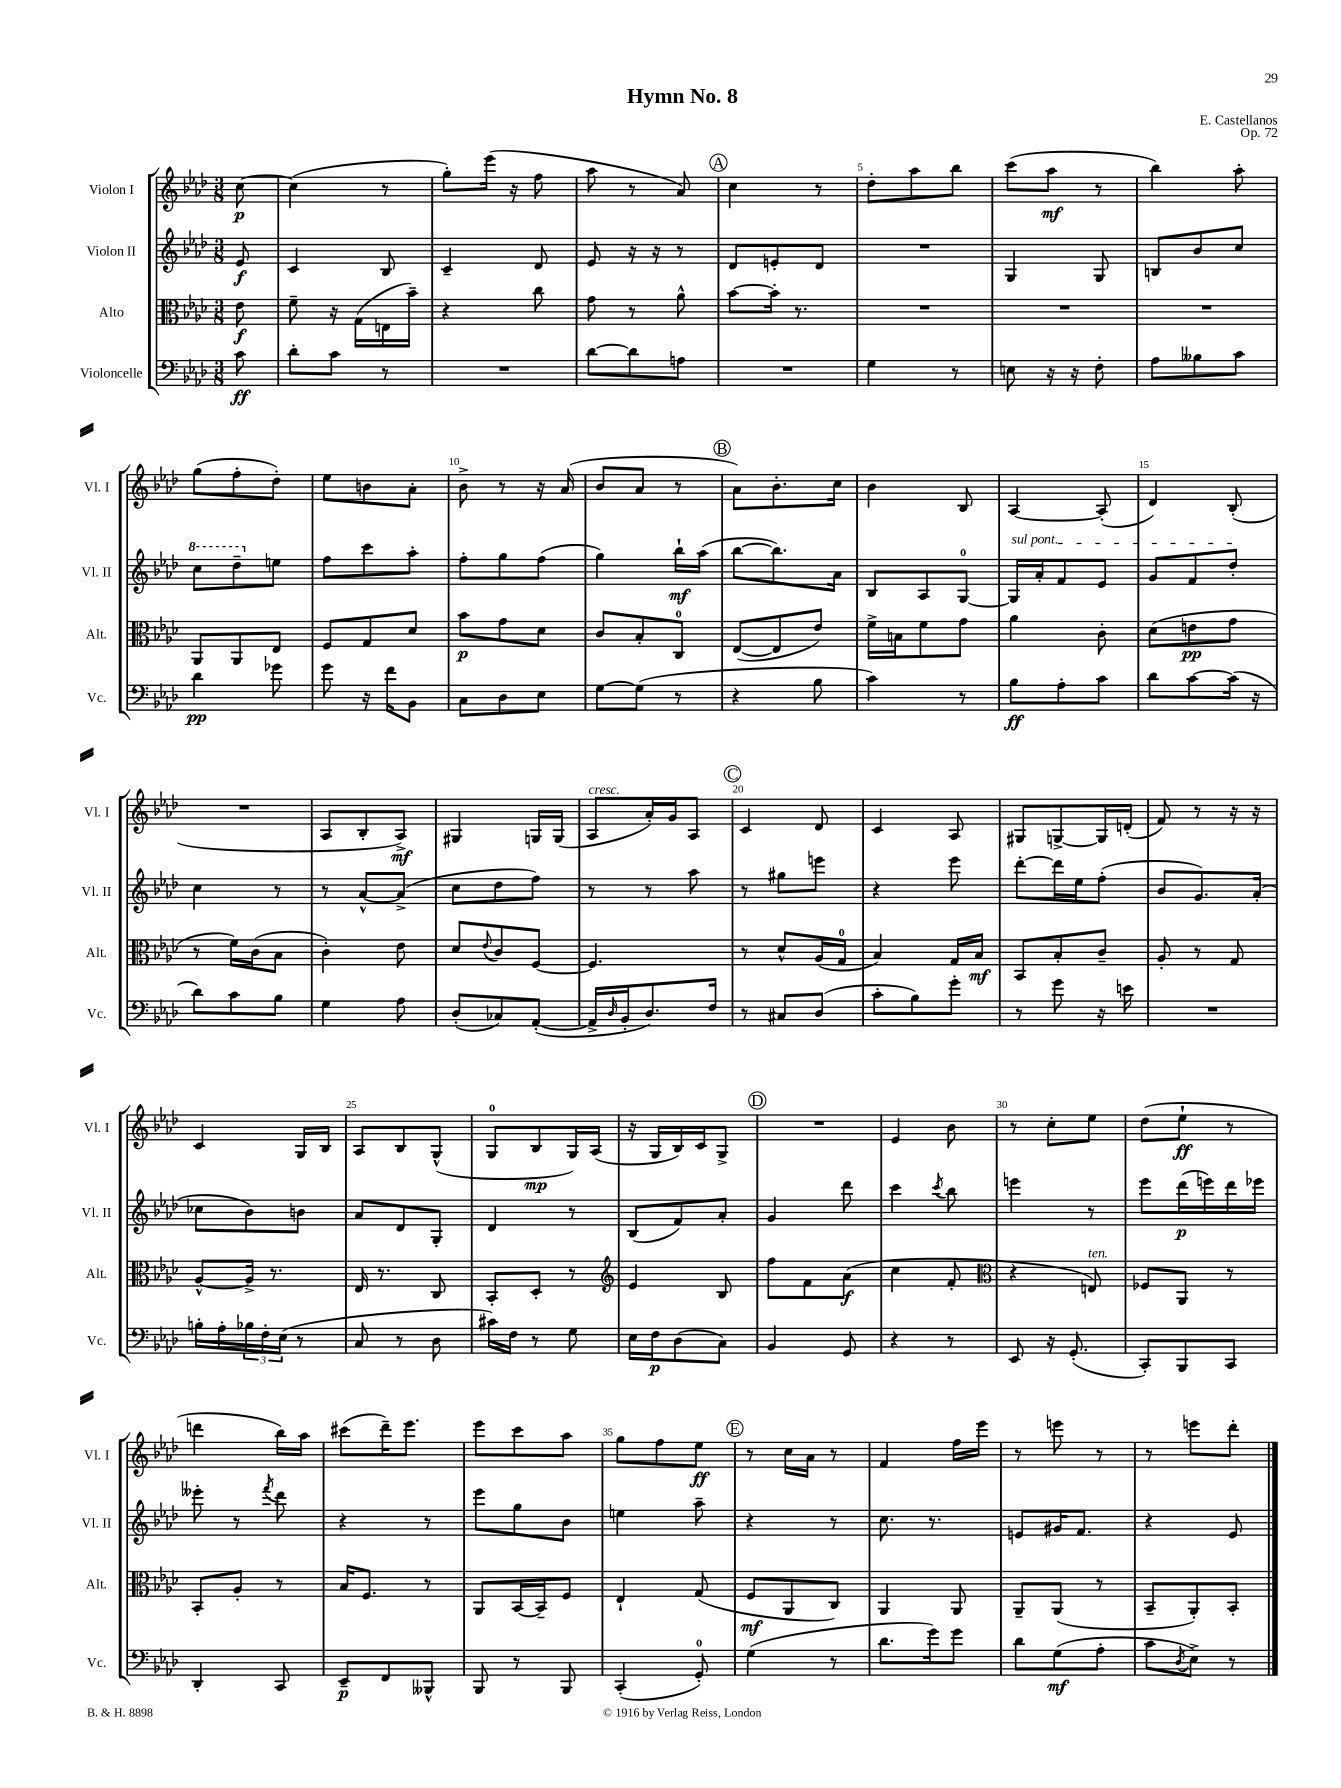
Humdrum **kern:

**kern	**kern	**kern	**kern
*staff4	*staff3	*staff2	*staff1
*clefF4	*clefC3	*clefG2	*clefG2
*k[b-e-a-d-]	*k[b-e-a-d-]	*k[b-e-a-d-]	*k[b-e-a-d-]
*M3/8	*M3/8	*M3/8	*M3/8
8c	8e-	8e-	[8cc
=	=	=	=
8d-'	8f~	4c	(4cc]
8c	16r	.	.
.	(16G	.	.
8r	16E	8B-	8r
.	16b-~)	.	.
=	=	=	=
4.r	4r	4c~	8gg')
.	.	.	(16eee-
.	.	.	16r
.	8cc	8d-	8ff
=	=	=	=
[8d-	8g	8e-	8aa-
8d-]	8r	16r	8r
.	.	16r	.
8A	8a-^^	8r	8a-)
=	=	=	=
4.r	[8b-	8d-	4cc
.	16b-']	8e'	.
.	8.r	.	.
.	.	8d-	8r
=	=	=	=
4G	4.r	4.r	8dd-'
.	.	.	8aa-
8r	.	.	8bb-
=	=	=	=
8E	4.r	4G	(8ccc
16r	.	.	8aa-
16r	.	.	.
8F'	.	8G	8r
=	=	=	=
8A-	4.r	8B	4bb-)
8B--	.	8b-	.
8c	.	8cc	8aa-'
=	=	=	=
4d-	8AA-	8ccc	(8gg
.	8AA-	8ddd-~	8ff'
8g-	8E-	8ee	8dd-')
=	=	=	=
8g	8F	8ff	8ee-
16r	8G	8ccc	8b
16f	.	.	.
8BB-	8d-	8aa-'	8a-'
=	=	=	=
8C	8b-	8ff'	8b-^
8D-	8g	8gg	8r
8E-	8d-	(8ff	16r
.	.	.	(16a-
=	=	=	=
[8G	8c	4gg)	8b-
(8G]	8B-'	.	8a-
8r	8C	16bb-`	8r
.	.	(16aa-	.
=	=	=	=
4r	([8E-	[8bb-	8a-)
.	8E-]	8.bb-])	8.b-'
8B-	8e-)	.	.
.	.	16a-	16cc
=	=	=	=
4c)	16f^	8B-	4b-
.	16B	.	.
.	8f	8A-	.
8r	8g	[8G	8B-
=	=	=	=
8B-	4a-	16G]	[4A-
.	.	16a-'	.
8A-'	.	8f	.
8c	8c'	8e-	(8A-']
=	=	=	=
8d-	(8d-	8g	4d-)
[8c	8e	8f	.
(16c]	8g	8dd-'	(8B-'
16r	.	.	.
=	=	=	=
8d-)	8r	4cc	4.r
8c	16f)	.	.
.	(16c	.	.
8B-	8B-	8r	.
=	=	=	=
4G	4c')	8r	8A-
.	.	[8a-^^	8B-'
8A-	8e-	(8a-^]	8A-^)
=	=	=	=
(8D-'	8d-	8cc	4G#
.	8qqe-	.	.
8C-)	8c	8dd-	.
([8AA-'	[8F	8ff)	16G
.	.	.	(16G
=	=	=	=
16AA-^]	4.F]	8r	8A-
16qqD-	.	.	.
16BB-'	.	.	.
8.D-)	.	8r	16a-')
.	.	.	16g
.	.	8aa-	8A-
16F	.	.	.
=	=	=	=
8r	8r	8r	4c
8C#	8d-^^	8gg#	.
(8D-	(16A-	8eee	8d-
.	16G	.	.
=	=	=	=
8c'	4B-)	4r	4c
8B-)	.	.	.
8g'	16G	8eee-	8A-
.	16B-	.	.
=	=	=	=
8r	8BB-	[8ddd-'	8G#
8g	8B-'	16ddd-]	[8G^
.	.	16ee-	.
16r	8c~	(8ff'	16G]
16e	.	.	(16d'
=	=	=	=
4.r	8A-'	8b-	8f)
.	8r	8.g)	8r
.	8G	.	16r
.	.	(16a-'	16r
=	=	=	=
16B'	[8A-^^	8cc-	4c
16A-'	.	.	.
24B-	16A-^]	8b-)	.
24F'	.	.	.
.	8.r	.	.
(24E-	.	.	.
8r	.	8b	16G
.	.	.	16B-
=	=	=	=
8C	16E-	8a-	8A-
.	8.r	.	.
8r	.	8d-	8B-
8D-	8C	8G'	(8G^^
=	=	=	=
16c#)	8BB-'	4d-	8G
16F	.	.	.
8r	8D-'	.	8B-
8G	8r	8r	16G)
.	.	.	(16A-
=	=	=	=
*	*clefG2	*	*
16E-	4e-	(8B-	16r
16F	.	.	16G
(8D-	.	8f)	16B-)
.	.	.	16c
8C)	8B-	8a-'	8G^
=	=	=	=
4BB-	8ff	4g	4.r
.	8f	.	.
8GG	(8a-	8ddd-	.
=	=	=	=
4r	4cc	4ccc	4e-
.	.	8qccc	.
8r	8f'	8bb-	8b-
=	=	=	=
*	*clefC3	*	*
8EE-	4r	4eee	8r
16r	.	.	8cc'
(8.GG'	.	.	.
.	8E)	8r	8ee-
=	=	=	=
8CC')	8F-	8eee-	(8dd-
8BBB-	8AA-	(16ddd-	8ee-`
.	.	16eee)	.
8CC	8r	16ddd-	8r
.	.	16eee-	.
=	=	=	=
4DD-'	8BB-'	8eee--'	4ddd
.	8A-'	8r	.
.	.	8qfff	.
8CC	8r	8ddd-	16bb-)
.	.	.	16aa-
=	=	=	=
8EE-~	16B-	4r	(8ccc#
.	8.F	.	.
8FF	.	.	16ddd-~)
.	.	.	8.eee-
8BBB--^^	8r	8r	.
=	=	=	=
8BBB-	8AA-	8eee-	8eee-
8r	[16BB-	8gg	8ccc
.	16BB-~]	.	.
8BBB-	8F	8b-	8aa-
=	=	=	=
(4CC'	4E-`	4ee	8gg
.	.	.	8ff
8GG')	(8G	8aa-~	8ee-
=	=	=	=
(4G	8F	4r	8r
.	8AA-	.	16cc
.	.	.	16a-
8r	8C)	8r	8r
=	=	=	=
8.d-	4AA-	8.cc	4f
16g)	.	8.r	.
8g	8AA-	.	16ff
.	.	.	16eee-
=	=	=	=
8d-	8AA-~	8e	8r
(8G	(8AA-	16g#	8eee
.	.	8.f	.
8A-'	8r	.	8r
=	=	=	=
8c	8BB-~	4r	8r
8qD-	.	.	.
8E-^)	8AA-')	.	8eee
8r	8BB-'	8e-	8ddd-'
==	==	==	==
*-	*-	*-	*-
